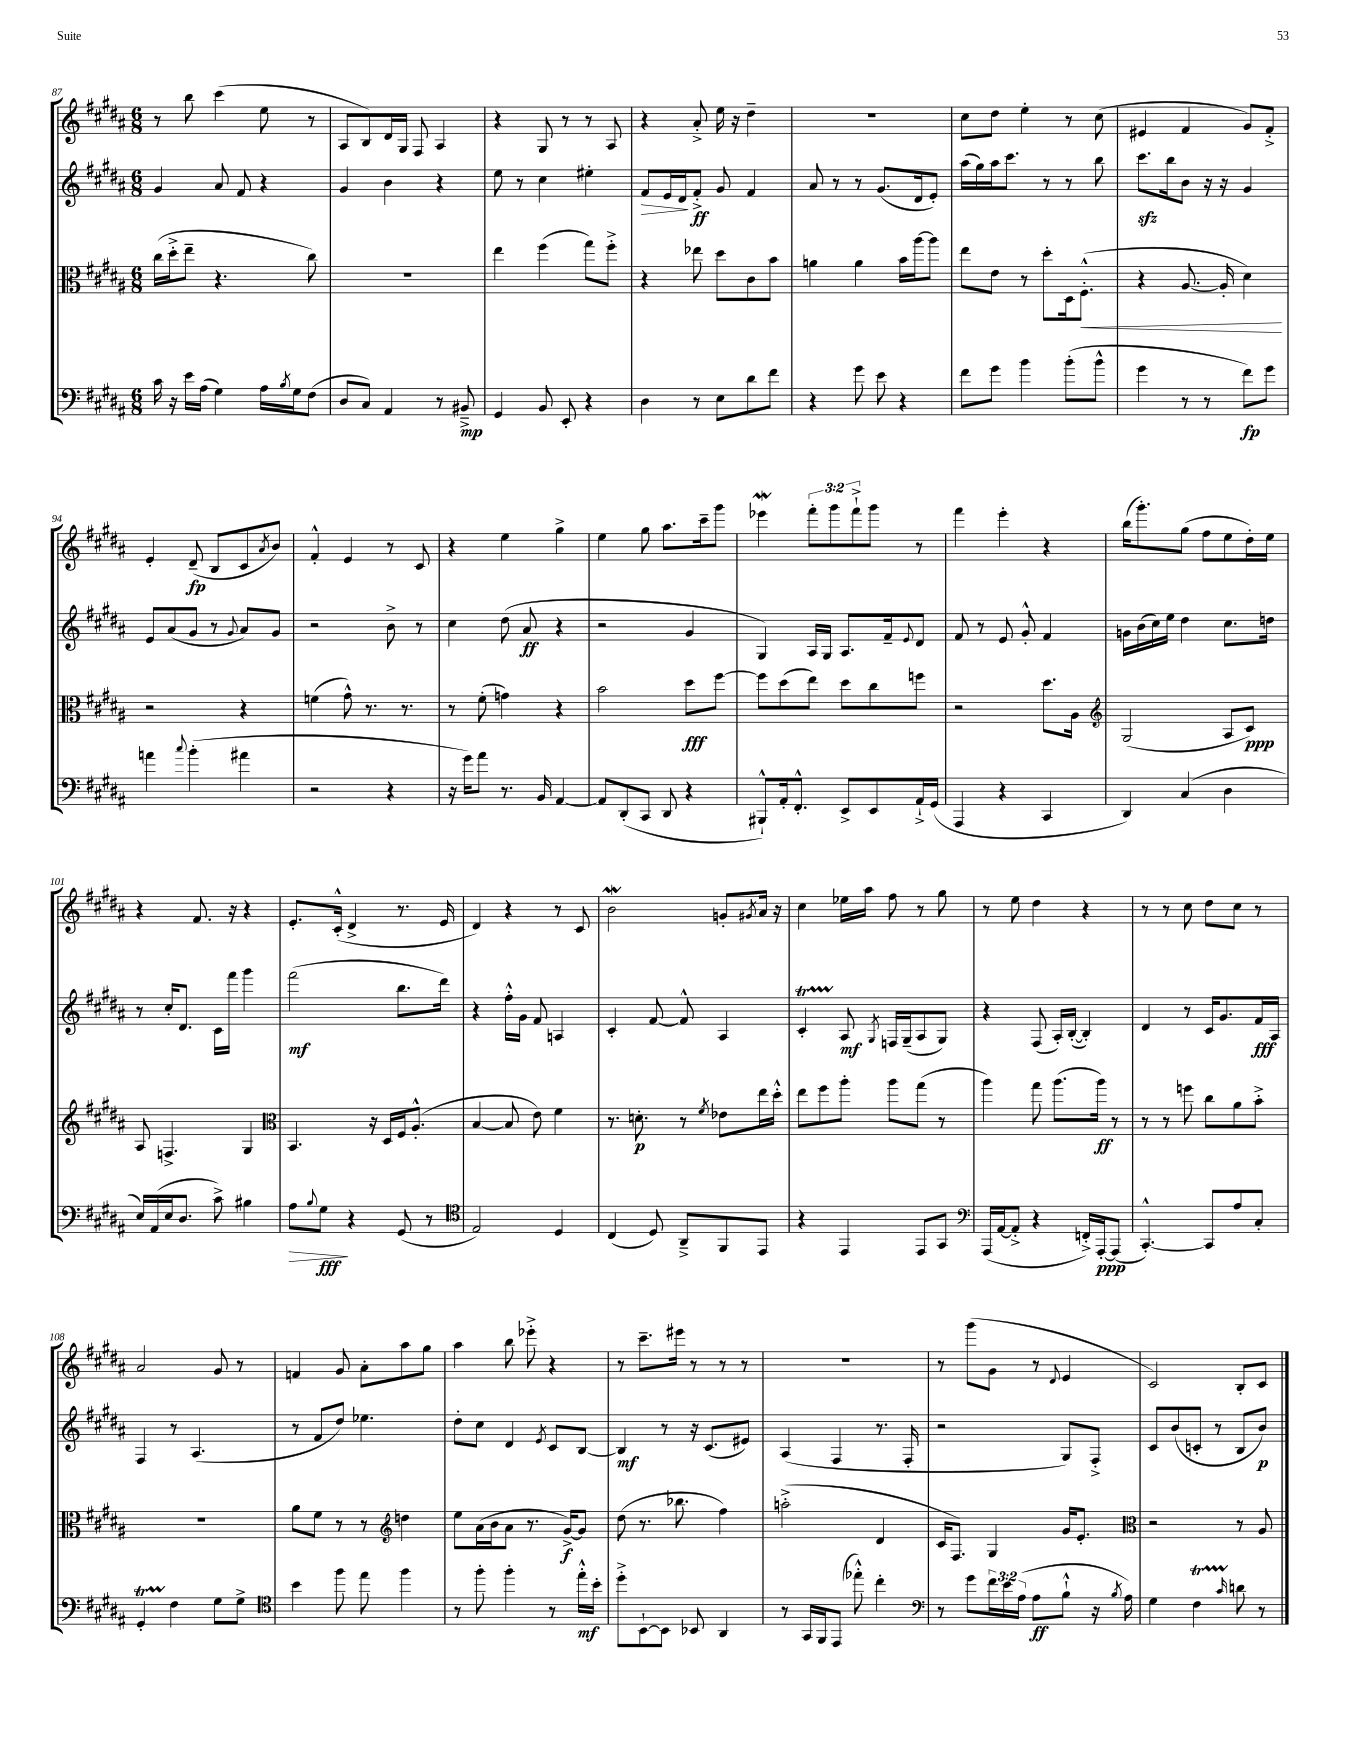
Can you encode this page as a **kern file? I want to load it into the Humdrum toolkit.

**kern	**kern	**kern	**kern
*staff4	*staff3	*staff2	*staff1
*clefF4	*clefC3	*clefG2	*clefG2
*k[f#c#g#d#a#]	*k[f#c#g#d#a#]	*k[f#c#g#d#a#]	*k[f#c#g#d#a#]
*M6/8	*M6/8	*M6/8	*M6/8
16c#\	(16cc#\LL	4g#/	8r
16r	16dd#'^\J	.	.
16e\LL	8ee~\J	.	8bb\
(16A#\JJ	.	.	.
4G#\)	4.r	8a#/	(4ccc#\
.	.	8f#/	.
16A#\LL	.	4r	8ee\
8qB/	.	.	.
16G#\J	.	.	.
(8F#\J	8cc#\)	.	8r
=	=	=	=
8D#/L	2.r	4g#/	8A#/L
8C#/J)	.	.	8B/)
4AA#/	.	4b\	16d#/L
.	.	.	16G#/JJ
.	.	.	8F#/
8r	.	4r	4A#/
8BB#~^/	.	.	.
=	=	=	=
4GG#/	4ee\	8ee\	4r
.	.	8r	.
8BB/	(4ff#\	4cc#\	8G#/
8EE'/	.	.	8r
4r	8gg#\L)	4ee#'\	8r
.	8ff#'^\J	.	8A#/
=	=	=	=
4D#\	4r	8f#/L	4r
.	.	16e/L	.
.	.	16d#/J	.
8r	8ee-\	8f#'^/J	8a#'^/
8E\L	8dd#\L	8g#/	16ee\
.	.	.	16r
8d#\	8c#\	4f#/	4dd#~\
8f#\J	8b\J	.	.
=	=	=	=
4r	4a\	8a#/	2.r
.	.	8r	.
8g#\	4a\	8r	.
8e\	.	(8.g#/L	.
4r	16b\LL	.	.
.	[16aa#\J	16d#/k	.
.	8aa#\]J	8e'/J)	.
=	=	=	=
8f#\L	8ee\L	(16aa#\LL	8cc#\L
.	.	16gg#\)	.
8g#\J	8e\J	16aa#\J	8dd#\J
.	.	8.ccc#\J	.
4b\	8r	.	4ee'\
.	8dd#'\L	8r	.
(8b'\L	16D#\k	8r	8r
.	(8.F#'^^\J	.	.
8b^^\J	.	8bb\	(8cc#\
=	=	=	=
4g#\	4r	8.ccc#\L	4e#/
.	.	16bb\k	.
8r	[8.A#/	8b\J	4f#/
8r	.	16r	.
.	16A#'/]	16r	.
8f#\L)	4d#\)	4g#/	8g#/L)
8g#\J	.	.	8f#'^/J
=	=	=	=
4a\	2r	8e/L	4e'/
.	.	(8a#/	.
8qqcc#/	.	.	.
(4b'\	.	8g#/J	(8d#~/
.	.	8r	8B/L
.	.	8qqg#/	.
4a#\	4r	8a#/L)	8c#/
.	.	.	8qa#/
.	.	8g#/J	8b/J)
=	=	=	=
2r	(4f\	2r	4f#'^^/
.	8g#^^\)	.	4e/
.	8.r	.	.
4r	.	8b^\	8r
.	8.r	.	.
.	.	8r	8c#/
=	=	=	=
16r	8r	4cc#\	4r
16g#\LK)	.	.	.
8a#\J	(8f#'\	.	.
8.r	4g\)	(8dd#\	4ee\
.	.	8a#/	.
16BB/	.	.	.
[4AA#/	4r	4r	4gg#^\
=	=	=	=
8AA#/]L	2b\	2r	4ee\
(8DD#'/	.	.	.
8CC#/J	.	.	8gg#\
8DD#/	.	.	8.aa#\L
4r	8dd#\L	4g#/	.
.	.	.	16ccc#~\k
.	[8ff#\J	.	8ggg#\J
=	=	=	=
8BBB#`^^/L)	8ff#\]L	4G#/)	4eee-\
16AA#'/k	(8dd#\	.	.
8.FF#'^^/J	.	.	.
.	8ee\J)	16A#/LL	12fff#'\L
.	.	16G#/JJ	.
.	.	.	12ggg#\
8EE^/L	8dd#\L	8.A#/L	.
.	.	.	12fff#`^\
8EE/	8cc#\	.	8ggg#\J
.	.	16f#~/k	.
.	.	8qqe/	.
16AA#`^/L	8ff\J	8d#/J	8r
(16GG#/JJ	.	.	.
=	=	=	=
4AAA#/	2r	8f#/	4fff#\
.	.	8r	.
4r	.	8e/	4eee'\
.	.	8g#'^^/	.
4CC#/	8.dd#\L	4f#/	4r
.	16A#\Jk	.	.
=	=	=	=
*	*clefG2	*	*
4DD#/)	(2G#/	16g\LL	(16bb\LK
.	.	(16b\	8.ggg#'\)
.	.	16cc#\)	.
.	.	16ee\JJ	.
(4C#/	.	4dd#\	(8gg#\J
.	.	.	8ff#\L
4D#\	8A#/L	8.cc#\L	8ee\
.	8c#/J)	.	16dd#'\L)
.	.	16dd\Jk	16ee\JJ
=	=	=	=
16E/LL)	8A#/	8r	4r
(16AA#/	.	.	.
16E/J	4.F^/	16cc#'/LK	.
8.D#/J	.	8.d#/J	.
.	.	.	8.f#/
8c#^\)	.	16c#\LL	.
.	.	16fff#\JJ	16r
4B#\	4G#/	4ggg#\	4r
=	=	=	=
*	*clefC3	*	*
8A#\L	4.BB/	(2fff#\	8.e'/L
8qqB/	.	.	.
8G#\J	.	.	.
.	.	.	(16c#'^^/Jk
4r	.	.	4d#^/
.	16r	.	.
.	16D#/LL	.	.
(8GG#/	16F#/J	8.bb\L	8.r
.	(8.A#'^^/J	.	.
8r	.	.	.
.	.	16ddd#\Jk)	16e/
=	=	=	=
*clefC4	*	*	*
2E/)	[4B/	4r	4d#/)
.	8B/]	16ff#'^^\LL	4r
.	.	16g#\JJ	.
.	8e\)	8f#/	.
4D#/	4f#\	4A/	8r
.	.	.	8c#/
=	=	=	=
(4C#/	8.r	4c#'/	2b\
.	8.d'\	.	.
8D#/)	.	[8f#/	.
8AA#~^/L	8r	8f#^^/]	.
.	8qf#/	.	.
8FF#/	8e-\L	4A#/	8g'/L
.	.	.	8qg#/
8EE/J	16ee\L	.	16a#/Jk
.	16dd#'^^\JJ	.	16r
=	=	=	=
4r	8ee\L	4c#'/	4cc#\
.	8ff#\	.	.
4EE/	8aa#'\J	8A#/	16ee-\LL
.	.	.	16aa#\JJ
.	.	8qG#/	.
.	8aa#\L	16F/LL	8ff#\
.	.	(16G#~/J	.
8EE/L	(8gg#\J	8A#/	8r
8GG#/J	8r	8G#/J)	8gg#\
=	=	=	=
*clefF4	*	*	*
(16AAA#/LL	4aa#\)	4r	8r
[16AA#/J	.	.	.
8AA#'^/]J	.	.	8ee\
4r	8gg#\	(8F#/	4dd#\
.	(8.aa#\L	16A#'/LL)	.
.	.	([16B'/JJ	.
16FF'^/LL)	.	4B'/])	4r
[16AAA#'/J	16aa#\Jk)	.	.
(8AAA#/]J	8r	.	.
=	=	=	=
[4.CC#'^^/)	8r	4d#/	8r
.	8r	.	8r
.	8ff\	8r	8cc#\
8CC#/]L	8cc#\L	16c#/LK	8dd#\L
.	.	8.g#/	.
8A#/	8a#\	.	8cc#\J
8C#'/J	8b'^\J	16f#/L	8r
.	.	16A#/JJ	.
=	=	=	=
4GG#'/	2.r	4F#/	2a#/
4F#\	.	8r	.
.	.	(4.A#/	.
8G#\L	.	.	8g#/
8G#^\J	.	.	8r
=	=	=	=
*clefC4	*	*	*
4b\	8a#\L	8r	4f/
.	8f#\J	8f#/L	.
8ff#\	8r	8dd#/J)	8g#/
8ee\	8r	4.ee-\	8a#'\L
*	*clefG2	*	*
4ff#\	4dd\	.	8aa#\
.	.	.	8gg#\J
=	=	=	=
8r	8ee\L	8dd#'\L	4aa#\
8ff#'\	(16a#\L	8cc#\J	.
.	16b\J	.	.
4ff#'\	8a#\J	4d#/	8bb\
.	8.r	.	8eee-'^\
.	.	8qe/	.
8r	.	8c#/L	4r
.	[16g#^/LK)	.	.
16ee'^^\LL	8g#/]J	[8B/J	.
16b'\JJ	.	.	.
=	=	=	=
8dd#'^\L	(8dd#\	4B/]	8r
[8BB`\	8.r	.	8.ccc#~\L
8BB\]J	.	8r	.
.	8.bb-\	.	16eee#\Jk
8BB-/	.	16r	8r
.	.	(8.c#/L	.
4AA#/	4ff#\)	.	8r
.	.	8e#/J)	8r
=	=	=	=
8r	(2aa'^\	(4A#/	2.r
16GG#/LL	.	.	.
16FF#/J	.	.	.
(8EE/J	.	4F#/	.
8ee-'^^\)	.	.	.
4cc#'\	4d#/	8.r	.
.	.	16F#'/	.
=	=	=	=
*clefF4	*	*	*
8r	16c#/LK	2r	8r
.	8.F#/J)	.	.
8g#\L	.	.	(8ggg#\L
24f#\L	4G#/	.	8g#\J
24e\	.	.	.
(24A#\JJ	.	.	.
8A#\L	.	.	8r
.	.	.	8qqd#/
8B`^^\J	16g#/LK	8G#/L)	4e/
.	8.e'/J	.	.
16r	.	8F#'^/J	.
8qB/	.	.	.
16A#\)	.	.	.
=	=	=	=
*	*clefC3	*	*
4G#\	2r	8c#/L	2c#/)
.	.	(8b/	.
4F#\	.	8c'/J	.
.	.	8r	.
16qqc#/	.	.	.
8d\	8r	8B/L	8B'/L
8r	8A#/	8b/J)	8c#/J
==	==	==	==
*-	*-	*-	*-
